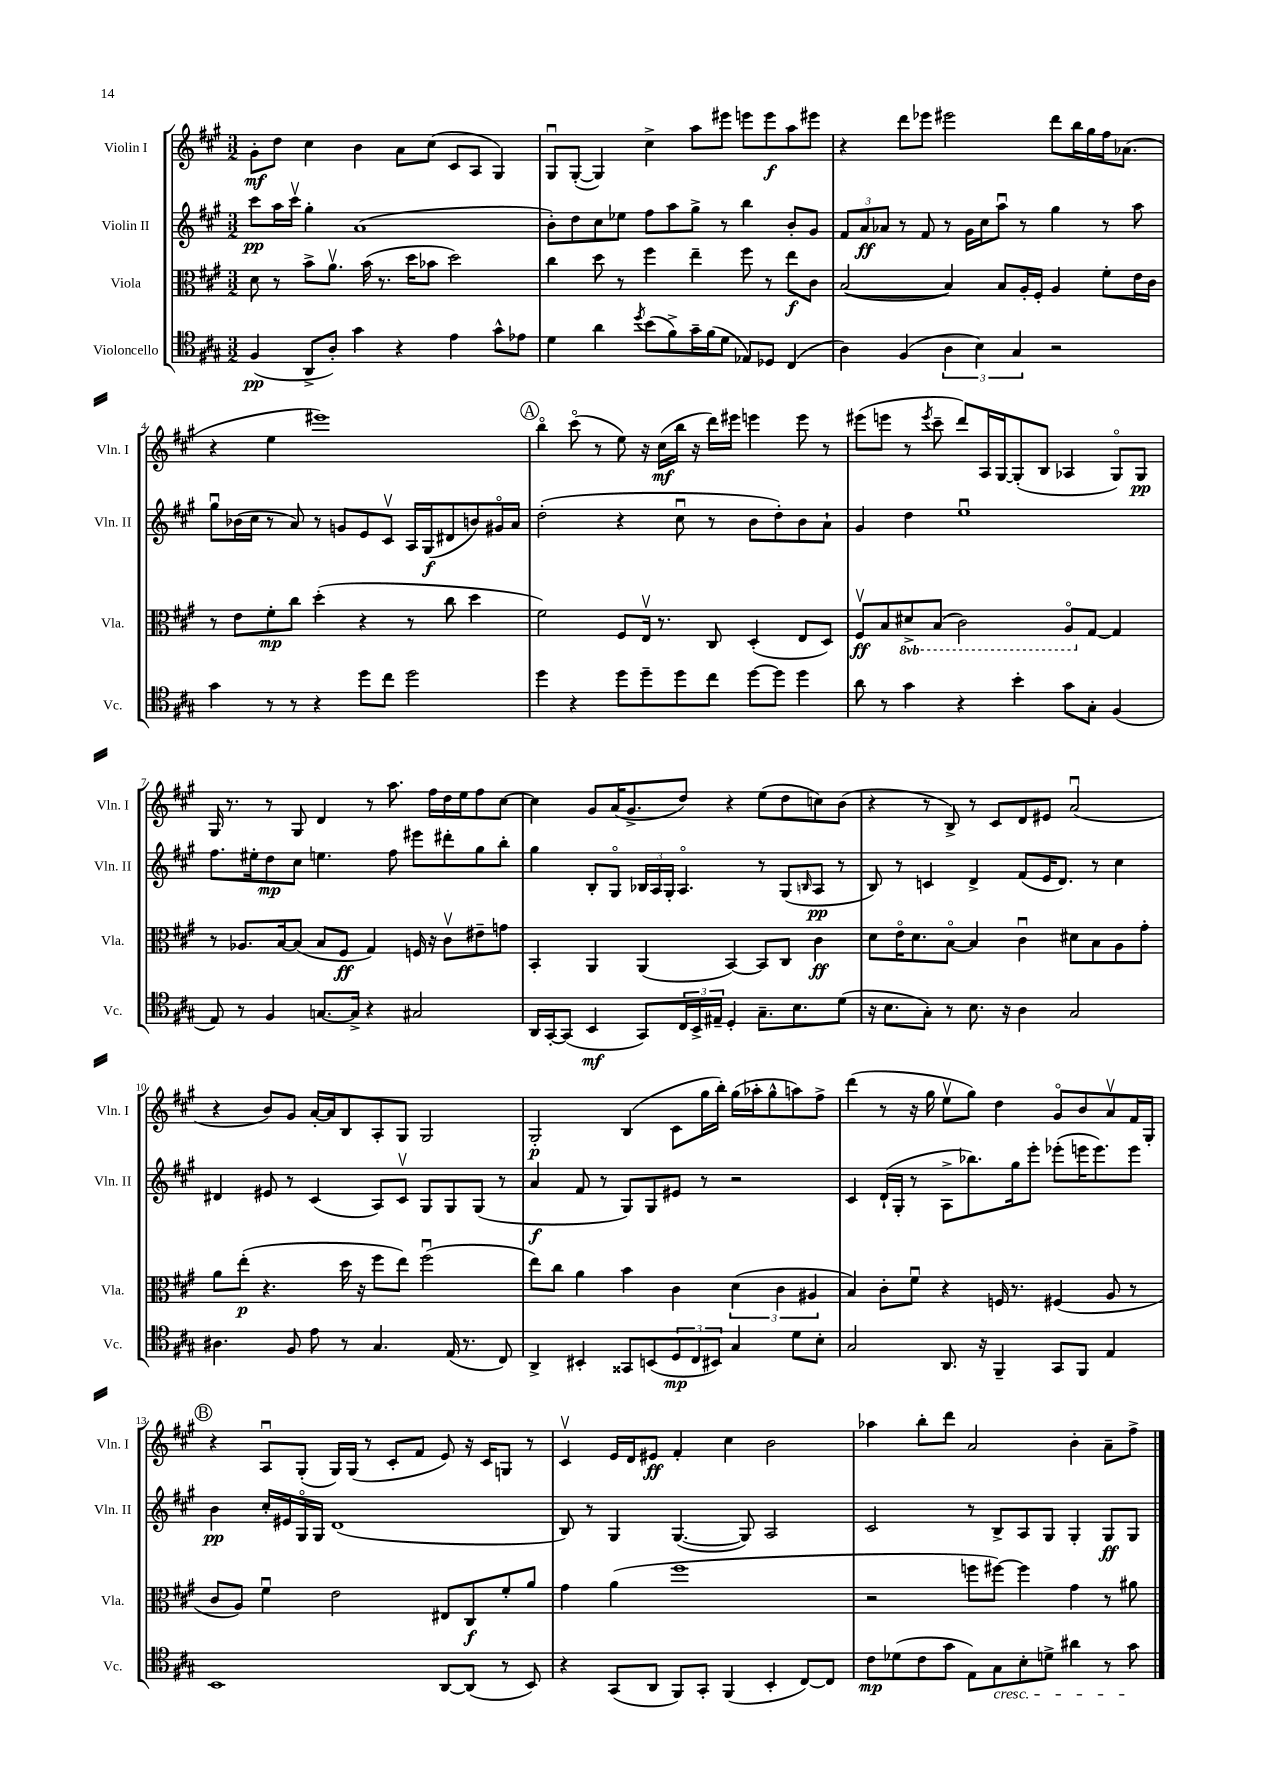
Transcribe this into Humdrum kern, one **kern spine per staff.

**kern	**kern	**kern	**kern
*staff4	*staff3	*staff2	*staff1
*clefC4	*clefC3	*clefG2	*clefG2
*k[f#c#g#]	*k[f#c#g#]	*k[f#c#g#]	*k[f#c#g#]
*M3/2	*M3/2	*M3/2	*M3/2
(4F#/	8d\	8ccc#\L	8g#'\L
.	8r	16aa\L	8dd\J
.	.	16ccc#v\JJ	.
8AA^/L	8b^\L	4gg#'\	4cc#\
8A'/J)	8.av\J	.	.
4g#\	.	(1a	4b\
.	(16b\	.	.
.	8.r	.	.
4r	.	.	8a\L
.	16dd\LK	.	.
.	8b-\J	.	(8cc#\J
4e\	2dd\)	.	8c#/L
.	.	.	8A/J
8g#^^\L	.	.	4G#/)
8e-\J	.	.	.
=	=	=	=
4d\	4cc#\	8b'\L)	8G#u/L
.	.	8dd\	([8G#'/J
4a\	8dd\	8cc#\	4G#/])
.	8r	8ee-\J	.
8qdd/	.	.	.
(8b\L	4ff#\	8ff#\L	4cc#^\
8f#^\)	.	8aa\	.
16g#~\L	4ee~\	8gg#^\J	8aa\L
(16f#\J	.	.	.
8d\J	.	8r	8eee#\J
8E-/L)	8ff#\	4bb\	8eee\L
8D-/J	8r	.	8eee\
(4C#/	8ee\L	8b'/L	8aa\
.	8c#\J	8g#/J	8eee#\J
=	=	=	=
4A\)	([2B/	12f#/L	4r
.	.	12a/	.
.	.	12a-/J	.
(4F#/	.	8r	8ddd\L
.	.	8f#/	8eee-\J
6A\	4B/])	8r	2eee#\
.	.	16g#\LL	.
6B\)	.	.	.
.	.	16cc#\J	.
.	8B/L	8aau\J	.
6G#/	.	.	.
.	16A'/L	8r	.
.	16F#'/JJ	.	.
2r	4A/	4gg#\	8ddd\L
.	.	.	16bb\L
.	.	.	16gg#\
.	8f#'\L	8r	16ff#\J
.	.	.	(8.a-\J
.	16e\L	8aa\	.
.	16c#\JJ	.	.
=	=	=	=
4g#\	8r	8gg#u\L	4r
.	8e\L	(16b-\L	.
.	.	16cc#\JJ	.
8r	8f#'\	8r	4ee\
8r	8cc#\J	8a/)	.
4r	(4dd'\	8r	1eee#)
.	.	8g/L	.
8dd\L	4r	8e/	.
8cc#\J	.	8c#v/J	.
2dd\	8r	16A/LL	.
.	.	(16G#/J	.
.	8cc#\	8d#/	.
.	4dd\	8b/)	.
.	.	16g#o/L	.
.	.	16a/JJ	.
=	=	=	=
4dd\	2f#\)	(2dd'\	4bbo\
4r	.	.	(8ccc#o\
.	.	.	8r
8dd\L	8F#/L	4r	8ee\)
8dd~\	16Ev/Jk	.	16r
.	8.r	.	(16cc#\LL
8dd\	.	8cc#u\	16bb\JJ
.	.	.	16r
8cc#\J	8C#/	8r	16ddd\LL)
.	.	.	16eee#\JJ
[8dd\L	(4D'/	8b\L	4eee\
8dd\]J	.	8dd'\)	.
4dd\	8E/L	8b\	8eee\
.	8D/J)	8a`\J	8r
=	=	=	=
8a\	8F#v/L	4g#/	(8eee#\L
8r	8B/	.	8eee\J
4g#\	8D#^/	4dd\	8r
.	.	.	8qeee/
.	(8BB/J	.	8ccc#~\
4r	2C#\)	1eeu	8ddd/L)
.	.	.	16A/L
.	.	.	[16G#/J
4b'\	.	.	(8G#'/]
.	.	.	8B/J
8g#\L	8AAo/L	.	4A-/
8G#'\J	[8G#/J	.	.
(4F#/	4G#/]	.	8G#o/L)
.	.	.	8G#/J
=	=	=	=
8E/)	8r	8.ff#\L	16G#/
.	.	.	8.r
8r	8.A-/L	.	.
.	.	16ee#'\k	.
4F#/	.	8dd\	8r
.	[16B/k	.	.
.	(8B/]J	8cc#\J	8G#/
[8.G/L	8B/L	4.ee\	4d/
.	8F#/J	.	.
16G^/]Jk	.	.	.
4r	4G#/)	.	8r
.	.	8ff#\	8.aa\
2G#/	16F/	8eee#\L	.
.	16r	.	16ff#\LL
.	8c#v\L	8ddd#'\	16dd\
.	.	.	16ee\J
.	8e#~\	8gg#\	8ff#\
.	8g\J	8bb'\J	[8cc#\J
=	=	=	=
16AA/LL	4BB'/	4gg#\	4cc#\]
[16GG#'/J	.	.	.
(8GG#/]J	.	.	.
4BB/	4AA/	8B'/L	8g#/L
.	.	8G#o/J	(16a/K
.	.	.	8.g#^/
8GG#/L)	(4AA/	24B-/LL	.
.	.	24A/	.
.	.	24G#'/JJ	.
24C#/L	.	4.Ao/	8dd/J)
24BB^/	.	.	.
24E#~/JJ	.	.	.
4D'/	[4BB/)	.	4r
8.G#~\L	8BB/]L	8r	(8ee\L
.	8C#/J	(8G#/L	8dd\
8.B\	.	.	.
.	.	16qqB/	.
.	4c#\	8A/J	8cc\)
(8d\J	.	8r	(8b\J
=	=	=	=
16r	8d\L	8B/)	4r
8.B\L	.	.	.
.	16eo\K	8r	.
.	8.d\	.	.
8G#'\J)	.	4c/	8r
8r	[8Bo\J	.	8B^/)
8.B\	4B/]	4d^/	8r
.	.	.	8c#/L
16r	.	.	.
4A\	4c#u\	(8f#/L	8d/
.	.	16e/K	8e#/J
.	.	8.d/J)	.
2G#/	8d#\L	.	(2au/
.	8B\	8r	.
.	8A\	4cc#\	.
.	8g#'\J	.	.
=	=	=	=
4.A#\	8a\L	4d#/	4r
.	(8ee'\J	.	.
.	4.r	8e#/	8b/L)
8F#/	.	8r	8g#/J
8e\	.	(4c#/	[16a'/LL
.	.	.	16a/]J
8r	16dd\	.	8B/
.	16r	.	.
4.G#/	8ff#\L	8A/L)	8A'/
.	8ee\J)	8c#v/J	8G#/J
.	(2ff#u\	8G#/L	2G#/
(16E/	.	8G#/	.
8.r	.	.	.
.	.	(8G#/J	.
8C#/)	.	8r	.
=	=	=	=
4AA^/	8ee\L)	4a/	2G#'/
.	8cc#\J	.	.
4BB#'/	4a\	8f#/	.
.	.	8r	.
8GG##/L	4b\	8G#/L)	(4B/
(8BB/	.	8G#/	.
12D/	4c#\	8e#/J	8c#\L
12C#/	.	.	.
.	.	8r	16gg#\L
12BB#/J)	.	.	.
.	.	.	16bb'\JJ)
4G#/	(6d\	2r	(16gg#\LL
.	.	.	16aa-'\J
.	.	.	8gg#^^\
.	6c#\	.	.
8d\L	.	.	8aa\)
.	6A#/	.	.
8B'\J	.	.	8ff#^\J
=	=	=	=
2G#/	4B/)	4c#/	(4ddd\
.	8c#'\L	(16d`/LL	8r
.	.	16G#'/JJ	.
.	8f#u\J	8r	16r
.	.	.	16gg#\
8.AA/	4r	8A^\L	8eev\L
.	.	8.bb-\)	8gg#\J)
16r	.	.	.
4FF#~/	16F/	.	4dd\
.	8.r	16gg#\k	.
.	.	8eee'\J	.
8GG#/L	(4F#/	(8eee-'\L	8g#o/L
8FF#/J	.	16eee\K	8b/
.	.	8.eee\)	.
4E/	8A/	.	8av/
.	8r	8eee\J	16f#/L
.	.	.	16G#'/JJ
=	=	=	=
1BB	8c#/L	4b\	4r
.	8A/J)	.	.
.	4f#u\	16cc#'/LL	8Au/L
.	.	16e#/	.
.	.	16G#o/	(8G#'/J
.	.	16G#/JJ	.
.	2e\	(1d	16G#/LL)
.	.	.	(16G#/JJ
.	.	.	8r
.	.	.	8c#'/L
.	.	.	8f#/J
[8AA/L	8E#/L	.	8e/)
(8AA/]J	8C#/	.	16r
.	.	.	16c#/LK
8r	8f#'/	.	8G/J
8BB/)	8a/J	.	8r
=	=	=	=
4r	4g#\	8B/)	4c#v/
.	.	8r	.
(8GG#/L	(4a\	4G#/	16e/LL
.	.	.	16d/J
8AA/J	.	.	8e#/J
8FF#/L)	1ff#	([4.G#/	4f#'/
8GG#'/J	.	.	.
(4FF#/	.	.	4cc#\
.	.	8G#/])	.
4BB'/	.	2A/	2b\
[8C#/L)	.	.	.
8C#/]J	.	.	.
=	=	=	=
8c#\L	2r	2c#/	4aa-\
(8d-\	.	.	.
8c#\	.	.	8bb'\L
8g#\J	.	.	8ddd\J
8E\L)	8ff\L	8r	2a/
8G#\	[8ff#\J)	8B^/L	.
8B'\	4ff#\]	8A/	.
8d^\J	.	8G#/J	.
4a#\	4g#\	4G#'/	4b'\
8r	8r	8G#/L	8a~\L
8g#\	8a#\	8G#/J	8ff#^\J
==	==	==	==
*-	*-	*-	*-
